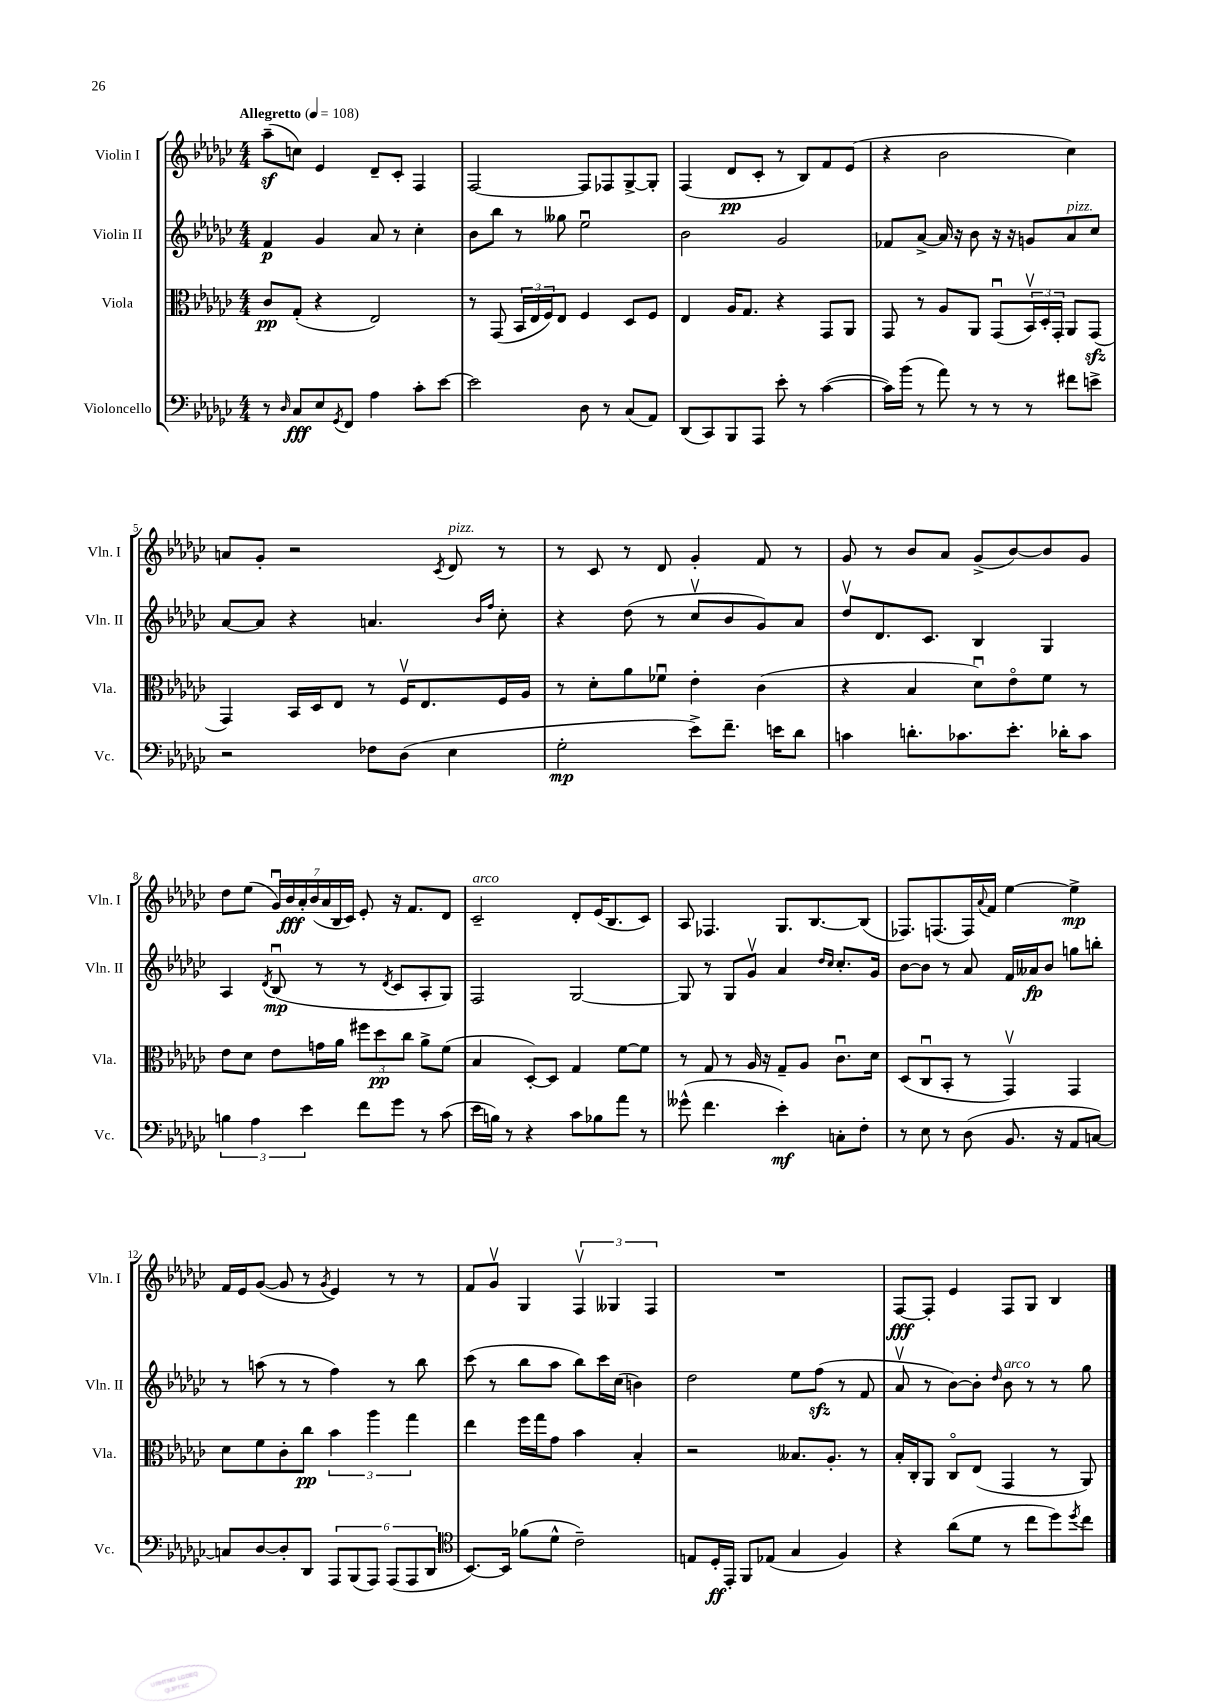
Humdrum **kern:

**kern	**kern	**kern	**kern
*staff4	*staff3	*staff2	*staff1
*clefF4	*clefC3	*clefG2	*clefG2
*k[b-e-a-d-g-c-]	*k[b-e-a-d-g-c-]	*k[b-e-a-d-g-c-]	*k[b-e-a-d-g-c-]
*M4/4	*M4/4	*M4/4	*M4/4
*MM108	*MM108	*MM108	*MM108
8r	8c-	4f	(8aa-~
16qqD-	.	.	.
8C-	(8G-'	.	8cc)
8E-	4r	4g-	4e-
8qGG-	.	.	.
8FF	.	.	.
4A-	2E-)	8a-	8d-~
.	.	8r	8c-'
8c-'	.	4cc-'	4F
[8e-	.	.	.
=	=	=	=
2e-]	8r	8b-	[2F
.	(8GG-	8bb-	.
.	24BB-	8r	.
.	24E-	.	.
.	24F)	.	.
.	8E-	8gg--	.
8D-	4F	2ee-u	8F]
8r	.	.	8F-
(8C-	8D-	.	[8G-^
8AA-)	8F	.	8G-']
=	=	=	=
(8DD-	4E-	2b-	(4F
8CC-)	.	.	.
8BBB-	16A-	.	8d-
.	8.G-	.	.
8AAA-	.	.	8c-'
8e-'	4r	2g-	8r
8r	.	.	8B-)
([4c-	8GG-	.	8f
.	8AA-	.	(8e-
=	=	=	=
16c-])	8GG-	8f-	4r
(16b-	.	.	.
8r	8r	[8a-^	.
8a-)	8A-	16a-]	2b-
.	.	16r	.
8r	8AA-	8b-	.
8r	(8GG-u	16r	.
.	.	16r	.
8r	24BB-v)	8g	.
.	24D-'	.	.
.	24GG-'	.	.
8f#	8AA-	8a-	4cc-)
8e^	(8GG-	8cc-	.
=	=	=	=
2r	4GG-)	[8a-	8a
.	.	8a-]	8g-'
.	16BB-	4r	2r
.	16D-	.	.
.	8E-	.	.
8F-	8r	4.a	.
(8D-	16Fv	.	.
.	8.E-	.	.
.	.	.	8qc-
4E-	.	.	8d-
.	.	16qqb-	.
.	.	16qqff	.
.	16F	8cc-'	8r
.	16A-	.	.
=	=	=	=
2G-'	8r	4r	8r
.	8d-'	.	8c-
.	8a-	(8dd-	8r
.	8f-u	8r	8d-
8e-^)	4e-'	8cc-v	4g-'
8.f~	.	8b-	.
.	(4c-	8g-)	8f
16e	.	.	.
8d-	.	8a-	8r
=	=	=	=
4c	4r	8dd-v	8g-
.	.	8.d-	8r
8.d'	4B-	.	8b-
.	.	8.c-	.
.	.	.	8a-
8.c-	.	.	.
.	8d-u)	4B-	(8g-^
8.e-'	8e-o	.	[8b-)
.	8f	4G-	8b-]
16d-'	.	.	.
8c-	8r	.	8g-
=	=	=	=
6B	8e-	4A-	8dd-
.	8d-	.	(8ee-
6A-	.	.	.
.	.	8qd-	.
.	8e-	(8B-u	28g-u)
.	.	.	28b-
.	.	.	28a-'
6e-	.	.	.
.	.	.	(28b-
.	16g	8r	.
.	.	.	28a-
.	.	.	28B-
.	16a-	.	.
.	.	.	28c-)
8f	12ff#	8r	8e-'
.	12dd-	.	.
.	.	8qd-	.
8g-	.	8c-	16r
.	12cc-	.	.
.	.	.	8.f
8r	8a-^	8A-'	.
(8c-	(8f	8G-)	8d-
=	=	=	=
16e-	4B-	2F	2c-~
16B)	.	.	.
8r	.	.	.
4r	[8D-')	.	.
.	8D-]	.	.
8c-	4G-	[2G-	8d-'
8B-	.	.	(16e-
.	.	.	8.B-
8a-	[8f	.	.
8r	8f]	.	8c-)
=	=	=	=
(8g--^^	8r	8G-]	8A-
4.f	8G-	8r	4.F-
.	8r	8G-	.
.	16A-	8g-v	.
.	16r	.	.
4e-')	8G-~	4a-	8.G-
.	8A-	.	.
.	.	.	[8.B-
.	.	16qqdd-	.
.	.	16qqcc-	.
8C'	8.c-u	8.cc-'	.
8F'	.	.	(8B-]
.	16d-	16g-	.
=	=	=	=
8r	(8D-	[8b-	8.F-)
8E-	8C-u	8b-]	.
.	.	.	(8.F
8r	8BB-'	8r	.
(8D-	8r	8a-	16F)
.	.	.	8qqa-
.	.	.	16f
8.BB-	4GG-v)	16f	[4ee-
.	.	16a--	.
.	.	8b-	.
16r	.	.	.
8AA-	4GG-	8gg	4ee-^]
[8C)	.	8bb'	.
=	=	=	=
8C]	8d-	8r	16f
.	.	.	16e-
[8D-	8f	(8aa	([8g-
8D-']	8c-'	8r	8g-]
8DD-	8cc-	8r	8r
.	.	.	8qg-
12AAA-	6b-	4ff)	4e-)
(12BBB-	.	.	.
12AAA-)	6aa-	.	.
(12AAA-	.	8r	8r
12AAA-	6gg-	.	.
.	.	8bb-	8r
12DD-	.	.	.
=	=	=	=
*clefC4	*	*	*
[8.BB-)	4ee-	(8ccc-	8f
.	.	8r	8g-v
16BB-]	.	.	.
(8f-	16ff	8bb-	4G-
.	16gg-	.	.
8d-^^	8g-	8aa-	.
2c-~)	4b-	8bb-)	6Fv
.	.	16ccc-	.
.	.	.	6G--
.	.	(16cc-	.
.	4B-'	4b)	.
.	.	.	6F
=	=	=	=
8E	2r	2dd-	1r
16D-'	.	.	.
16EE-'	.	.	.
8FF	.	.	.
(8E-	.	.	.
4G-	8.B--	8ee-	.
.	.	(8ff	.
.	8.A-'	.	.
4F)	.	8r	.
.	8r	8f	.
=	=	=	=
4r	16B-'	8a-v	[8F
.	16C-'	.	.
.	8AA-	8r	8F']
(8a-	8C-o	[8b-)	4e-
8d-	(8E-	8b-']	.
.	.	16qqdd-	.
8r	4GG-	8b-	8F
8cc-	.	8r	8G-
8dd-)	8r	8r	4B-
8qdd-	.	.	.
8cc-	8AA-)	8gg-	.
==	==	==	==
*-	*-	*-	*-
